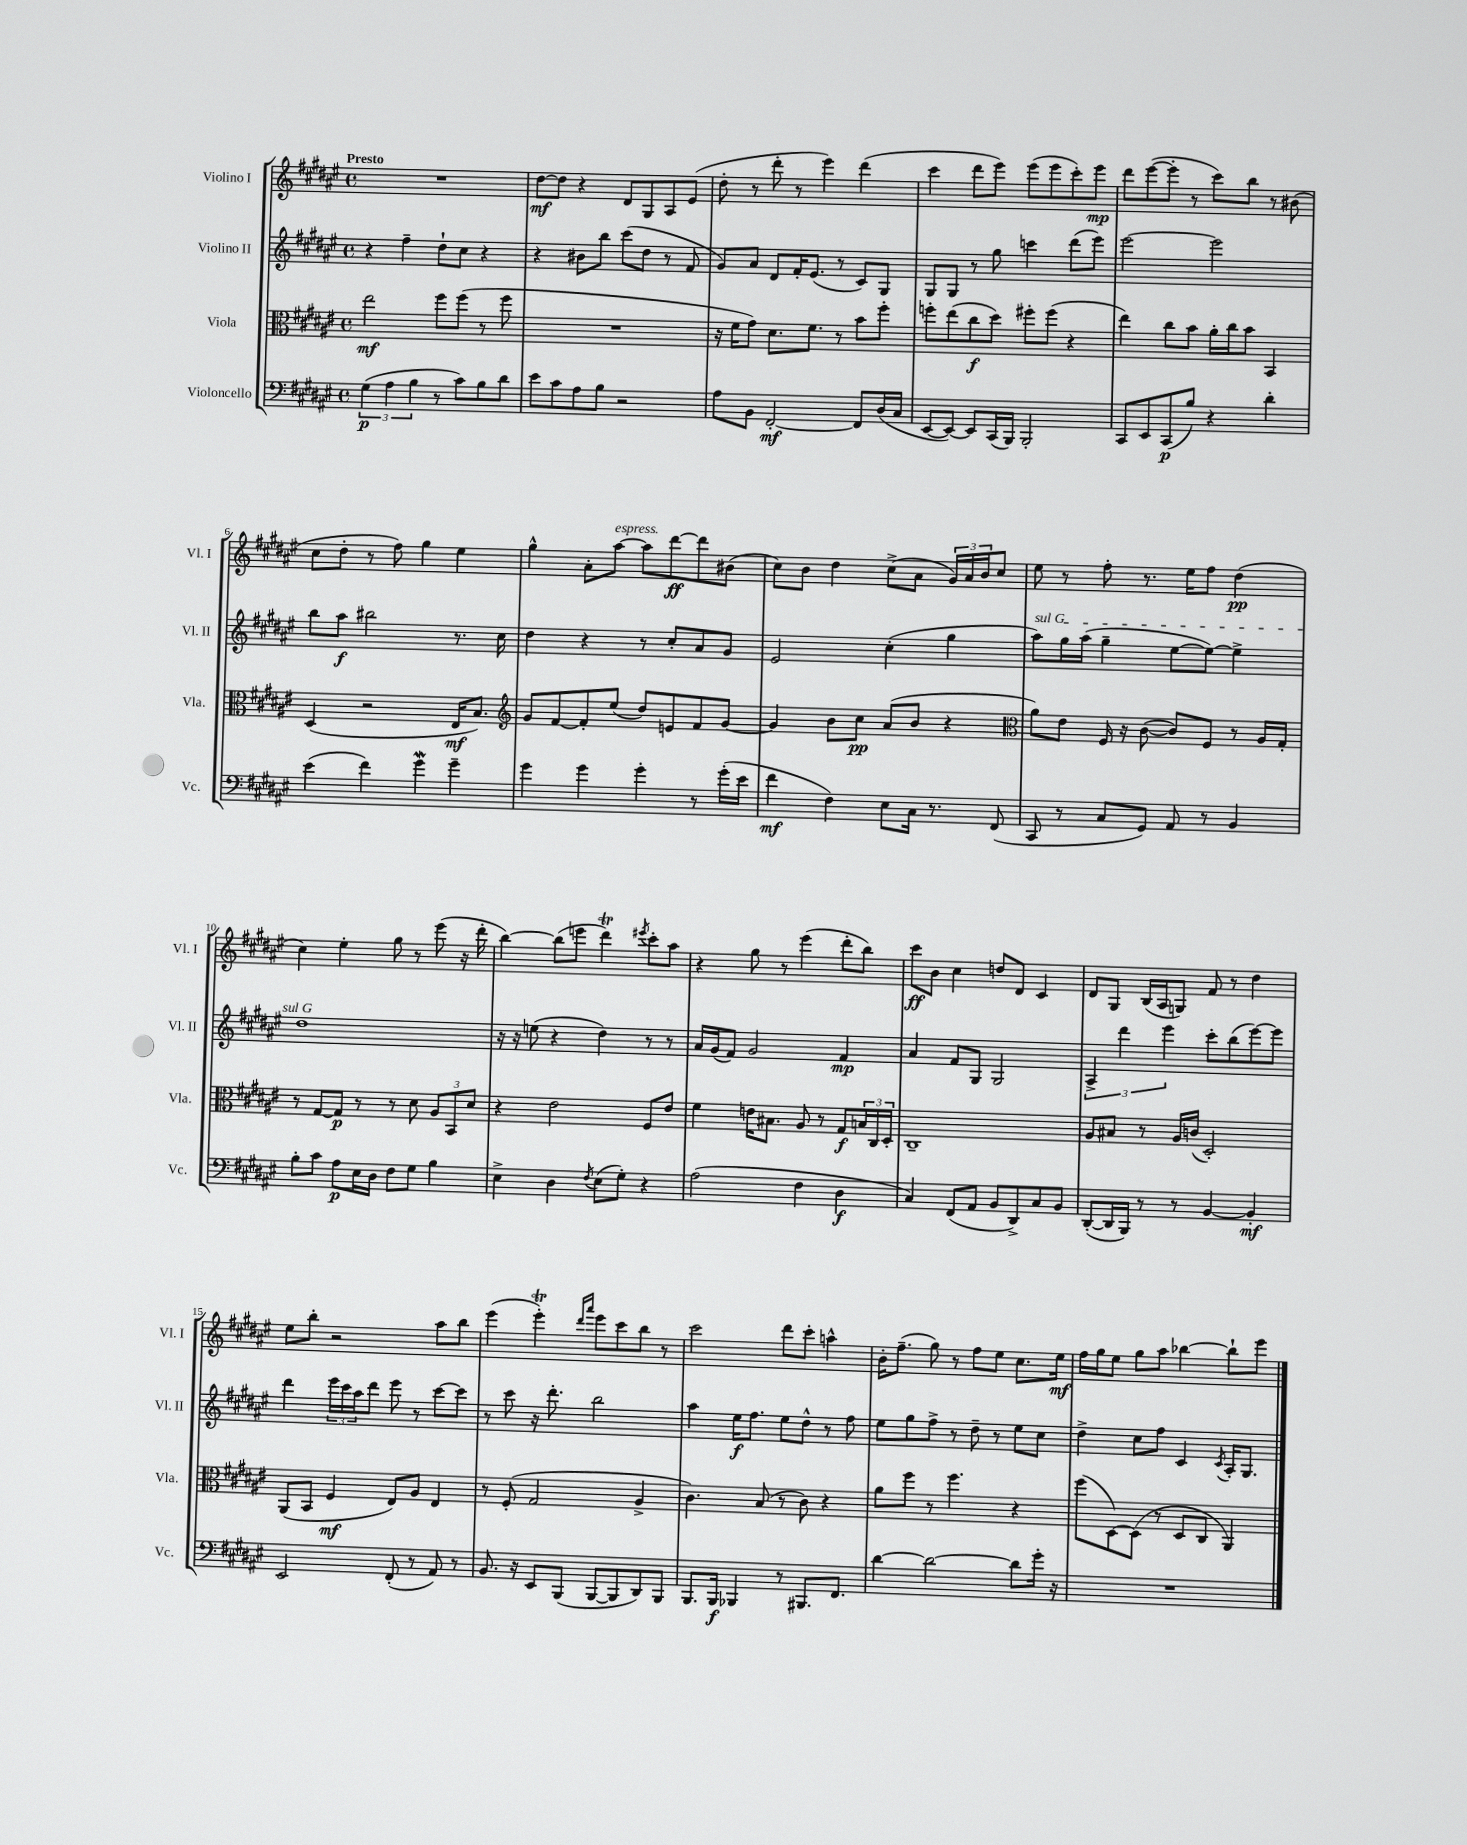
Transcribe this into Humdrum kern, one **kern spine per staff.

**kern	**dynam	**kern	**dynam	**kern	**dynam	**kern	**dynam
*part4	*part4	*part3	*part3	*part2	*part2	*part1	*part1
*staff4	*staff4	*staff3	*staff3	*staff2	*staff2	*staff1	*staff1
*I"Violoncello	*	*I"Viola	*	*I"Violino II	*	*I"Violino I	*
*I'Vc.	*	*I'Vla.	*	*I'Vl. II	*	*I'Vl. I	*
*clefF4	*	*clefC3	*	*clefG2	*	*clefG2	*
*k[f#c#g#d#a#e#]	*	*k[f#c#g#d#a#e#]	*	*k[f#c#g#d#a#e#]	*	*k[f#c#g#d#a#e#]	*
*M4/4	*	*M4/4	*	*M4/4	*	*M4/4	*
*met(c)	*	*met(c)	*	*met(c)	*	*met(c)	*
=1	=1	=1	=1	=1	=1	=1	=1
!	!	!	!	!	!	!LO:TX:a:B:t=Presto	!
(6G#\	p	2ee#\	mf	4r	.	1r	.
6A#\	.	.	.	.	.	.	.
.	.	.	.	4ff#~\	.	.	.
6B\	.	.	.	.	.	.	.
8r	.	8ff#\L	.	8dd#`\L	.	.	.
8c#\L)	.	(8ff#\J	.	8cc#\J	.	.	.
8B\	.	8r	.	4r	.	.	.
8d#\J	.	8ff#\	.	.	.	.	.
=2	=2	=2	=2	=2	=2	=2	=2
8e#\L	.	1r	.	4r	.	[8dd#\L	mf
8c#\	.	.	.	.	.	8dd#\J]	.
8A#\	.	.	.	8b#X\L	.	4r	.
8B\J	.	.	.	8bb\J	.	.	.
2r	.	.	.	(8ccc#\L	.	8d#/L	.
.	.	.	.	8dd#\J	.	8G#/	.
.	.	.	.	8r	.	8A#/	.
.	.	.	.	8f#/	.	(8e#/J	.
=3	=3	=3	=3	=3	=3	=3	=3
8A#\L	.	16r	.	8g#/L)	.	8dd#'\	.
.	.	16f#\KL	.	.	.	.	.
8BB\J	.	8g#\J)	.	8a#/J	.	8r	.
[2FF#'/	mf	8.d#\L	.	8d#/L	.	8ddd#'\	.
.	.	.	.	16f#'/K	.	8r	.
.	.	8.f#\J	.	(8.e#/J	.	.	.
.	.	.	.	.	.	4eee#\)	.
.	.	8r	.	8r	.	.	.
8FF#/L]	.	8b\L	.	8c#/L)	.	(4ddd#\	.
(16D#/L	.	8ff#'\J	.	8G#/J	.	.	.
16C#/JJ	.	.	.	.	.	.	.
=4	=4	=4	=4	=4	=4	=4	=4
[8EE#/L	.	8ffn'\L	.	8G#/L	.	4ccc#\	.
8EE#/J_)	.	(8ee#\	.	8G#/J	.	.	.
8EE#/L]	.	8cc#\	f	8r	.	8ddd#\L	.
(16CC#/L	.	8dd#\J)	.	8gg#\	.	8eee#\J)	.
16BBB/JJ)	.	.	.	.	.	.	.
2BBB'/	.	8ff#X'\L	.	4cccn\	.	(8eee#\L	.
.	.	(8ff#\J	.	.	.	8eee#\	.
.	.	4r	.	(8ddd#\L	.	8ccc#'\)	.
.	.	.	.	8eee#\J)	.	8eee#\J	mp
=5	=5	=5	=5	=5	=5	=5	=5
8CC#/L	.	4ee#\)	.	[2eee#\	.	8ddd#\L	.
8EE#/	.	.	.	.	.	([8eee#\	.
(8CC#/	p	8cc#\L	.	.	.	8eee#'\J]	.
8B/J)	.	8b\J	.	.	.	8r	.
4r	.	16a#'\LL	.	2eee#\]	.	8ccc#\L)	.
.	.	16cc#\J	.	.	.	.	.
.	.	8b\J	.	.	.	8bb\J	.
4d#'\	.	4BB/	.	.	.	8r	.
.	.	.	.	.	.	(8b#X\	.
!!LO:LB:g=z
=6	=6	=6	=6	=6	=6	=6	=6
(4e#\	.	(4D#/	.	8bb\L	.	8cc#\L	.
.	.	.	.	8aa#\J	f	8dd#'\J	.
4f#\)	.	2r	.	2bb#X\	.	8r	.
.	.	.	.	.	.	8ff#\)	.
4g#W\	.	.	.	.	.	4gg#\	.
4g#~\	.	16E#/KL	mf	8.r	.	4ee#\	.
.	.	8.B/J)	.	.	.	.	.
.	.	.	.	16cc#\	.	.	.
=7	=7	=7	=7	=7	=7	=7	=7
*	*	*clefG2	*	*	*	*	*
4g#\	.	8g#/L	.	4dd#\	.	4gg#^^\	.
.	.	[8f#/	.	.	.	.	.
4g#\	.	8f#'/]	.	4r	.	8a#'\L	.
!	!	!	!	!	!	!LO:TX:a:i:t=espress.	!
.	.	(8ee#/J	.	.	.	[8aa#\J	.
4g#'\	.	8dd#/L)	.	8r	.	8aa#\L]	.
.	.	8en/	.	8cc#'/L	.	[8ddd#\	ff
8r	.	8f#/	.	8a#/	.	8ddd#\]	.
(16g#'\LL	.	[8g#/J	.	8g#/J	.	(8b#X\J	.
16e#\JJ	.	.	.	.	.	.	.
=8	=8	=8	=8	=8	=8	=8	=8
4f#\	mf	4g#/]	.	2e#/	.	8cc#\L)	.
.	.	.	.	.	.	8b\J	.
4F#\)	.	8b\L	.	.	.	4dd#\	.
.	.	8cc#\J	pp	.	.	.	.
8E#\L	.	(8a#/L	.	(4cc#'\	.	(8cc#^\L	.
16C#\Jk	.	8b/J	.	.	.	8a#\J	.
8.r	.	.	.	.	.	.	.
.	.	4r	.	4gg#\	.	24g#/LL)	.
.	.	.	.	.	.	24a#/	.
.	.	.	.	.	.	24b/J	.
(8FF#/	.	.	.	.	.	8cc#/J	.
=9	=9	=9	=9	=9	=9	=9	=9
*	*	*clefC3	*	*	*	*	*
!	!	!	!	!LO:TX:a:i:t=sul G	!	!	!
8CC#/	.	8a#\L)	.	8aa#\L)	.	8ee#\	.
8r	.	8e#\J	.	16gg#\L	.	8r	.
.	.	.	.	(16aa#\JJ	.	.	.
8C#/L	.	16F#/	.	4gg#~\	.	8ff#'\	.
.	.	16r	.	.	.	.	.
8GG#/J)	.	([8c#\	.	.	.	8.r	.
8AA#/	.	8c#/L])	.	[8ee#\L	.	.	.
.	.	.	.	.	.	16ee#\KL	.
8r	.	8F#/J	.	8ee#\J_)	.	8ff#\J	.
4BB/	.	8r	.	4ee#^\]	.	(4dd#\	pp
.	.	16A#/LL	.	.	.	.	.
.	.	16G#'/JJ	.	.	.	.	.
!!LO:LB:g=z
=10	=10	=10	=10	=10	=10	=10	=10
8B'\L	.	8r	.	1dd#	.	4cc#\)	.
8c#\J	.	[8G#/L	.	.	.	.	.
8A#\L	p	8G#/J]	p	.	.	4ee#'\	.
16E#\L	.	8r	.	.	.	.	.
16D#\JJ	.	.	.	.	.	.	.
8F#\L	.	8r	.	.	.	8gg#\	.
8G#\J	.	8d#\	.	.	.	8r	.
4B\	.	12A#/L	.	.	.	(8eee#\	.
.	.	12BB/	.	.	.	.	.
.	.	.	.	.	.	16r	.
.	.	12d#/J	.	.	.	.	.
.	.	.	.	.	.	16ddd#'\	.
=11	=11	=11	=11	=11	=11	=11	=11
4E#^\	.	4r	.	16r	.	[4bb\)	.
.	.	.	.	16r	.	.	.
.	.	.	.	(8een\	.	.	.
4D#\	.	2e#\	.	4r	.	(8bb\L]	.
.	.	.	.	.	.	8eeen\J	.
8qF#/	.	.	.	.	.	.	.
(8E#\L	.	.	.	4dd#\)	.	4ddd#T\)	.
8G#'\J)	.	.	.	.	.	.	.
.	.	.	.	.	.	8qeee#X/	.
4r	.	8F#/L	.	8r	.	8ccc#'\L	.
.	.	8e#/J	.	8r	.	8aa#\J	.
=12	=12	=12	=12	=12	=12	=12	=12
(2A#\	.	4f#\	.	16a#/LL	.	4r	.
.	.	.	.	(16g#/J	.	.	.
.	.	.	.	8f#/J)	.	.	.
.	.	16en\KL	.	2g#/	.	8gg#\	.
.	.	8.B#X\J	.	.	.	.	.
.	.	.	.	.	.	8r	.
4F#\	.	8A#/	.	.	.	(4eee#\	.
.	.	8r	.	.	.	.	.
4D#\	f	8G#/L	f	4f#/	mp	8ddd#'\L	.
.	.	24Bn/L	.	.	.	8bb\J)	.
.	.	24C#/	.	.	.	.	.
.	.	24D#'/JJ	.	.	.	.	.
=13	=13	=13	=13	=13	=13	=13	=13
4C#/)	.	1C#~	.	4a#/	.	8ccc#\L	ff
.	.	.	.	.	.	8b\J	.
(8FF#/L	.	.	.	8f#/L	.	4cc#\	.
8AA#/J	.	.	.	8G#/J	.	.	.
8BB/L	.	.	.	2G#/	.	8ddn/L	.
8DD#^/)	.	.	.	.	.	8d#/J	.
8C#/	.	.	.	.	.	4c#/	.
8BB/J	.	.	.	.	.	.	.
=14	=14	=14	=14	=14	=14	=14	=14
([8DD#'/L	.	8A#/L	.	6A#^/	.	8d#/L	.
16DD#/L]	.	8B#X/J	.	.	.	8G#/J	.
.	.	.	.	6ddd#\	.	.	.
16BBB/JJ)	.	.	.	.	.	.	.
8r	.	8r	.	.	.	(16B/LL	.
.	.	.	.	.	.	16A#/J	.
.	.	.	.	6eee#\	.	.	.
8r	.	16A#/LL	.	.	.	8Gn/J)	.
.	.	(16cn/JJ	.	.	.	.	.
[4BB/	.	2D#'/)	.	8ccc#'\L	.	8f#/	.
.	.	.	.	(8bb\	.	8r	.
4BB'/]	mf	.	.	[8eee#\)	.	4dd#\	.
.	.	.	.	8eee#\J]	.	.	.
!!LO:LB:g=z
=15	=15	=15	=15	=15	=15	=15	=15
2EE#/	.	(8AA#/L	.	4ddd#\	.	8ee#\L	.
.	.	8BB/J	.	.	.	8bb'\J	.
.	.	4F#/	mf	24eee#\LL	.	2r	.
.	.	.	.	24ccc#\	.	.	.
.	.	.	.	24aa#\J	.	.	.
.	.	.	.	8ddd#\J	.	.	.
(8FF#'/	.	8E#/L)	.	8eee#\	.	.	.
8r	.	8A#/J	.	8r	.	.	.
8AA#/)	.	4E#/	.	[8ccc#\L	.	8aa#\L	.
8r	.	.	.	8ccc#\J]	.	8bb\J	.
=16	=16	=16	=16	=16	=16	=16	=16
8.BB/	.	8r	.	8r	.	(4eee#\	.
.	.	(8F#'/	.	8ccc#\	.	.	.
16r	.	.	.	.	.	.	.
8EE#/L	.	2G#/	.	16r	.	4eee#t'\)	.
.	.	.	.	8.ddd#'\	.	.	.
(8BBB/J	.	.	.	.	.	.	.
.	.	.	.	.	.	16qqddd#/LL	.
.	.	.	.	.	.	16qqaaa#/JJ	.
[8BBB/L	.	.	.	2bb\	.	8eee#\L	.
8BBB/]	.	.	.	.	.	8ccc#\	.
8DD#/)	.	4A#^/	.	.	.	8bb\J	.
8BBB/J	.	.	.	.	.	8r	.
=17	=17	=17	=17	=17	=17	=17	=17
8.BBB/L	.	4.c#\)	.	4aa#\	.	2ccc#\	.
16BBB/Jk	f	.	.	.	.	.	.
4BBB-X/	.	.	.	16ee#\KL	f	.	.
.	.	.	.	8.ff#\J	.	.	.
.	.	(8B/	.	.	.	.	.
8r	.	8r	.	8ee#\L	.	8ddd#\L	.
8.BBB#X/L	.	8c#\)	.	8dd#^^\J	.	8ccc#'\J	.
.	.	4r	.	8r	.	4aan^^\	.
8.FF#/J	.	.	.	.	.	.	.
.	.	.	.	8ff#\	.	.	.
=18	=18	=18	=18	=18	=18	=18	=18
[4d#\	.	8a#\L	.	8ee#\L	.	16b'\KL	.
.	.	.	.	.	.	(8.ff#~\J	.
.	.	8ff#\J	.	8gg#\	.	.	.
2d#\_	.	8r	.	8ff#^\J	.	8gg#\)	.
.	.	4.ff#\	.	8r	.	8r	.
.	.	.	.	8dd#~\	.	8ff#\L	.
.	.	.	.	8r	.	8ee#\J	.
8d#\L]	.	4r	.	8ee#\L	.	8.cc#\L	.
16g#'\Jk	.	.	.	8cc#\J	.	.	.
16r	.	.	.	.	.	16ee#\Jk	mf
=19	=19	=19	=19	=19	=19	=19	=19
1r	.	(8ff#\L	.	4dd#^\	.	16ff#\LL	.
.	.	.	.	.	.	16gg#\J	.
.	.	[8D#\)	.	.	.	8ee#\J	.
.	.	(8D#\J]	.	8cc#\L	.	8gg#\L	.
.	.	8r	.	8ff#\J	.	8aa#\J	.
.	.	8D#/L	.	4c#/	.	[4bb-X\	.
.	.	8C#/J	.	.	.	.	.
.	.	.	.	8qc#/	.	.	.
.	.	4AA#/)	.	16A#'/KL	.	8bb-`\L]	.
.	.	.	.	8.G#/J	.	.	.
.	.	.	.	.	.	8eee#\J	.
==	==	==	==	==	==	==	==
*-	*-	*-	*-	*-	*-	*-	*-
